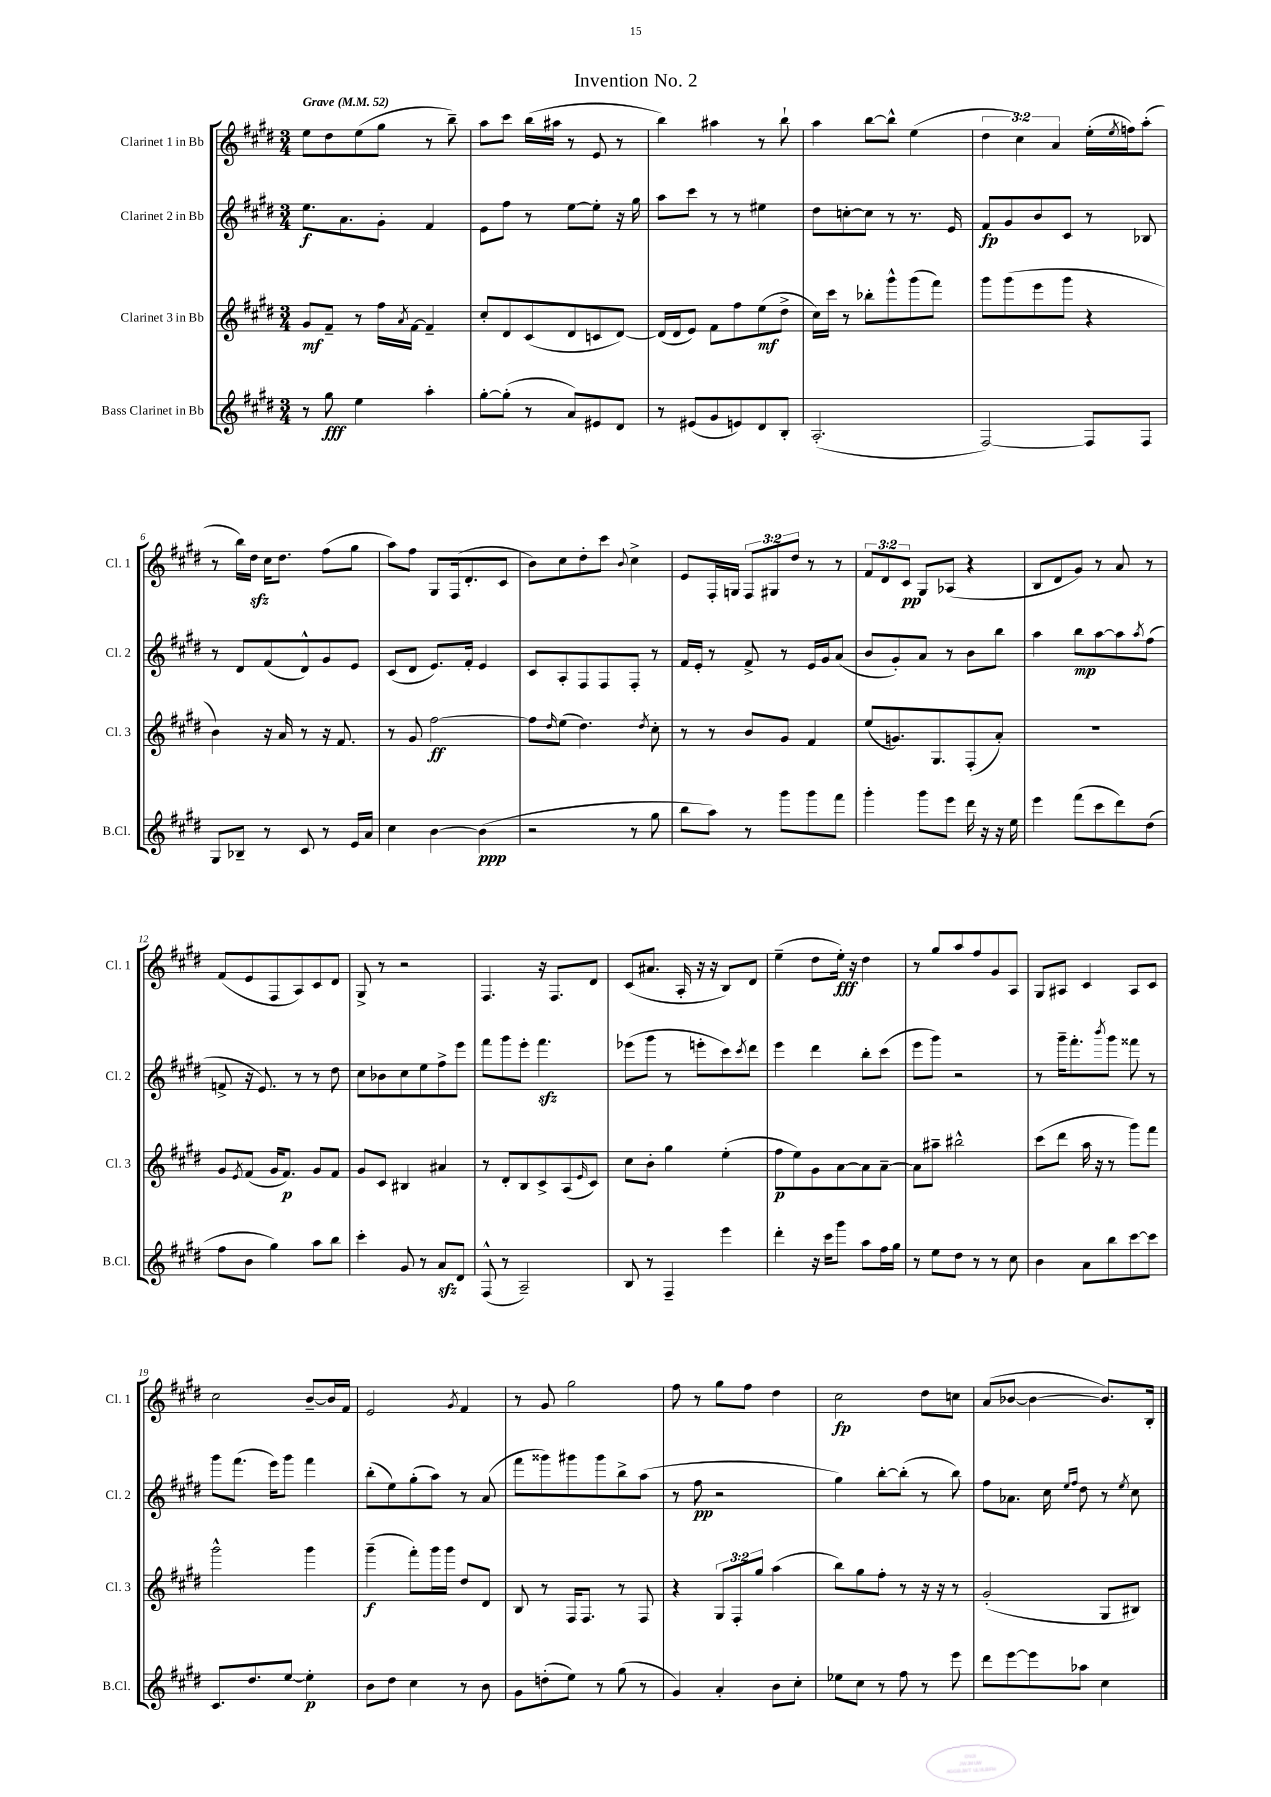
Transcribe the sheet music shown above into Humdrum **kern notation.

**kern	**kern	**kern	**kern
*staff4	*staff3	*staff2	*staff1
*clefG2	*clefG2	*clefG2	*clefG2
*k[f#c#g#d#]	*k[f#c#g#d#]	*k[f#c#g#d#]	*k[f#c#g#d#]
*M3/4	*M3/4	*M3/4	*M3/4
*MM52	*MM52	*MM52	*MM52
8r	8g#/L	8.ee\L	8ee\L
8gg#\	8f#~/J	.	8dd#\
.	.	8.a\	.
4ee\	8r	.	(8ee\
.	16ff#\LL	8g#'\J	8gg#\J
.	8qa/	.	.
.	[16f#\JJ	.	.
4aa'\	4f#~/]	4f#/	8r
.	.	.	8bb~\)
=	=	=	=
[8gg#'\L	8cc#'/L	8e\L	8aa\L
(8gg#'\]J	8d#/	8ff#\J	8ccc#\J
8r	(8c#/	8r	(16bb\LL
.	.	.	16aa#\JJ
8a/L)	8d#/	[8ee\L	8r
8e#/	8c/	8ee'\]J	8e/
8d#/J	[8d#/J)	16r	8r
.	.	16gg#\	.
=	=	=	=
8r	(16d#/]LL	8aa\L	4bb\)
.	16d#/J	.	.
(8e#/L	8e/J)	8ccc#\J	.
8g#/	8f#\L	8r	4aa#\
8e/)	8ff#\	8r	.
8d#/	(8ee\	4ee#\	8r
8B'/J	8dd#^\J	.	8bb`\
=	=	=	=
(2.A'/	16cc#\LL)	8dd#\L	4aa\
.	16ccc#\JJ	.	.
.	8r	[8cc'\	.
.	8bb-'\L	8cc\]J	[8bb\L
.	8ggg#^^\	8r	8bb^^\]J
.	(8ggg#\	8.r	(4ee\
.	8fff#\J)	.	.
.	.	16e/	.
=	=	=	=
[2F#/)	8ggg#\L	8f#/L	6dd#\
.	(8ggg#\	8g#/	.
.	.	.	6cc#\)
.	8eee\	8b/	.
.	.	.	6a/
.	8ggg#\J	8c#/J	.
8F#/]L	4r	8r	(16ee'\LL
.	.	.	8qee/
.	.	.	16ff\J)
8F#/J	.	8B-/	(8aa'\J
=	=	=	=
8G#/L	4b\)	8r	8r
8B-~/J	.	8d#/L	16bb\LL)
.	.	.	16dd#\JJ
8r	16r	(8f#/	16cc#\LK
.	16a/	.	8.dd#\J
8c#/	8r	8d#^^/)	.
8r	16r	8g#/	(8ff#\L
.	8.f#/	.	.
16e/LL	.	8e/J	8gg#\J
16a/JJ	.	.	.
=	=	=	=
4cc#\	8r	(8c#/L	8aa\L)
.	8g#/	8d#/J	8ff#\J
[4b\	[2ff#\	8.e/L)	8G#/L
.	.	.	(16F#/k
.	.	16f#'/Jk	8.d#'/
(4b\]	.	4e/	.
.	.	.	8c#/J
=	=	=	=
2r	8ff#\]L	8c#/L	8b\L)
.	16qqdd#/	.	.
.	(8ee\J	8A'/	8cc#\
.	4.dd#\)	8F#/	8dd#'\
.	.	8F#/	8ccc#\J
.	.	.	8qqb/
8r	.	8F#'/J	4cc#^\
.	8qdd#/	.	.
8gg#\	8cc#'\	8r	.
=	=	=	=
8bb\L	8r	16f#/LL	8e/L
.	.	16e'/JJ	.
8aa\J)	8r	8r	16F#'/L
.	.	.	16G/JJ
8r	8b/L	8f#^/	12F#/L
.	.	.	12G#/
8ggg#\L	8g#/J	8r	.
.	.	.	12dd#/J
8ggg#\	4f#/	16e/LL	8r
.	.	16g#/J	.
8fff#\J	.	(8a/J	8r
=	=	=	=
4ggg#'\	(8ee/L	8b/L	12f#/L
.	.	.	12d#/
.	8.g/)	8g#'/)	.
.	.	.	12c#/J
8ggg#\L	.	8a/J	8G#/L
.	8.G#/	.	.
8eee\J	.	8r	(8A-/J
16ddd#\	(8F#'/	8b\L	4r
16r	.	.	.
16r	8a'/J)	8bb\J	.
16ee\	.	.	.
=	=	=	=
4eee\	2.r	4aa\	8B/L
.	.	.	8d#/
(8fff#\L	.	8bb\L	8g#/J)
8ccc#\	.	[8aa\	8r
8ddd#\)	.	8aa\]	8a/
.	.	8qaa/	.
(8dd#\J	.	(8ff#\J	8r
=	=	=	=
8ff#\L	8g#/L	8f^/	(8f#/L
.	8qe/	.	.
8b\J	(8f#/J	16r	8e/
.	.	8.e/)	.
4gg#\)	16g#/LK	.	8F#/
.	8.f#/J)	.	.
.	.	8r	8A/)
8aa\L	8g#/L	8r	8c#/
8bb\J	8f#/J	8dd#\	8d#/J
=	=	=	=
4ccc#'\	8g#/L	8cc#\L	8G#^/
.	8c#/J	8b-\	8r
8g#/	4B#/	8cc#\	2r
8r	.	8ee\	.
8a/L	4a#/	8ff#^\	.
8d#/J	.	8eee\J	.
=	=	=	=
(8F#^^/	8r	8fff#\L	4.F#/
8r	8d#'/L	8ggg#\	.
2A~/)	8B/	8eee'\J	.
.	8c#^/	4.fff#\	16r
.	.	.	8.F#/L
.	(8A/	.	.
.	16qqe/	.	.
.	8c#/J)	.	8d#/J
=	=	=	=
8B/	8cc#\L	(8eee-\L	(8c#/L
8r	8b'\J	8ggg#\J	8.a#/J
4F#~/	4gg#\	8r	.
.	.	.	16A'/
.	.	8eee'\L	16r
.	.	.	16r
4eee\	(4ee'\	8ccc#\)	8B/L)
.	.	8qccc#/	.
.	.	8ddd#\J	8d#/J
=	=	=	=
4ddd#'\	8ff#\L	4eee\	(4ee~\
.	8ee\)	.	.
16r	8g#\	4ddd#\	8dd#\L
16ccc#\LK	.	.	.
8ggg#\J	[8a\	.	16ee'\Jk)
.	.	.	16r
8aa\L	8a\]	8bb'\L	4dd#\
16ff#\L	[8a~\J	(8ccc#\J	.
16gg#\JJ	.	.	.
=	=	=	=
8r	8a\]L	8eee\L	8r
8ee\L	8aa#~\J	8ggg#\J)	8gg#/L
8dd#\J	2bb#^^\	2r	8aa/
8r	.	.	8ff#/
8r	.	.	8g#/
8cc#\	.	.	8A/J
=	=	=	=
4b\	(8ccc#\L	8r	8G#/L
.	8ddd#\J	16ggg#~\LK	8A#/J
.	.	8.fff#'\	.
8a\L	16aa\	.	4c#/
.	16r	.	.
.	.	8qbbb/	.
8bb\	8r	8ggg#\J	.
[8ccc#\	8ggg#\L)	8fff##\	8A#/L
8ccc#\]J	8fff#\J	8r	8c#/J
=	=	=	=
8.c#/L	2ggg#^^\	8ggg#\L	2cc#\
.	.	(8.fff#\J	.
8.dd#/	.	.	.
.	.	16eee\LK)	.
[8ee/J	.	8ggg#\J	.
4ee'\]	4ggg#\	4fff#\	[8b~/L
.	.	.	16b/]L
.	.	.	16f#/JJ
=	=	=	=
8b\L	(4ggg#~\	(8bb'\L	2e/
8dd#\J	.	8ee\)	.
4cc#\	8fff#'\L)	(8gg#'\	.
.	16ggg#\L	8aa\J)	.
.	16ggg#\JJ	.	.
.	.	.	8qg#/
8r	8dd#/L	8r	4f#/
8b\	8d#/J	(8a/	.
=	=	=	=
8g#\L	8B/	8fff#\L	8r
(8dd'\	8r	8ggg##\)	8g#/
8ee\J)	16F#/LK	8ggg#\	2gg#\
.	8.F#/J	.	.
8r	.	8ggg#\	.
(8gg#\	8r	8bb^\	.
8r	8F#/	(8aa\J	.
=	=	=	=
4g#/)	4r	8r	8ff#\
.	.	8ff#\	8r
4a'/	12G#/L	2r	8gg#\L
.	12F#'/	.	.
.	.	.	8ff#\J
.	12gg#/J	.	.
8b\L	(4aa\	.	4dd#\
8cc#'\J	.	.	.
=	=	=	=
8ee-\L	8bb\L)	4gg#\)	2cc#\
8cc#\J	8gg#\	.	.
8r	8ff#'\J	[8bb'\L	.
8ff#\	8r	(8bb'\]J	.
8r	16r	8r	8dd#\L
.	16r	.	.
8eee\	8r	8bb\)	8cc\J
=	=	=	=
8ddd#\L	(2g#'/	8ff#\L	(8a/L
[8eee\	.	8.a-\J	[8b-/J
8eee\]	.	.	4b-\_
.	.	16cc#\	.
.	.	16qqee/LL	.
.	.	16qqff#/JJ	.
8aa-\J	.	8dd#\	.
4cc#\	8G#/L	8r	8.b-/]L)
.	.	8qee/	.
.	8B#/J)	8cc#\	.
.	.	.	16B'/Jk
==	==	==	==
*-	*-	*-	*-
